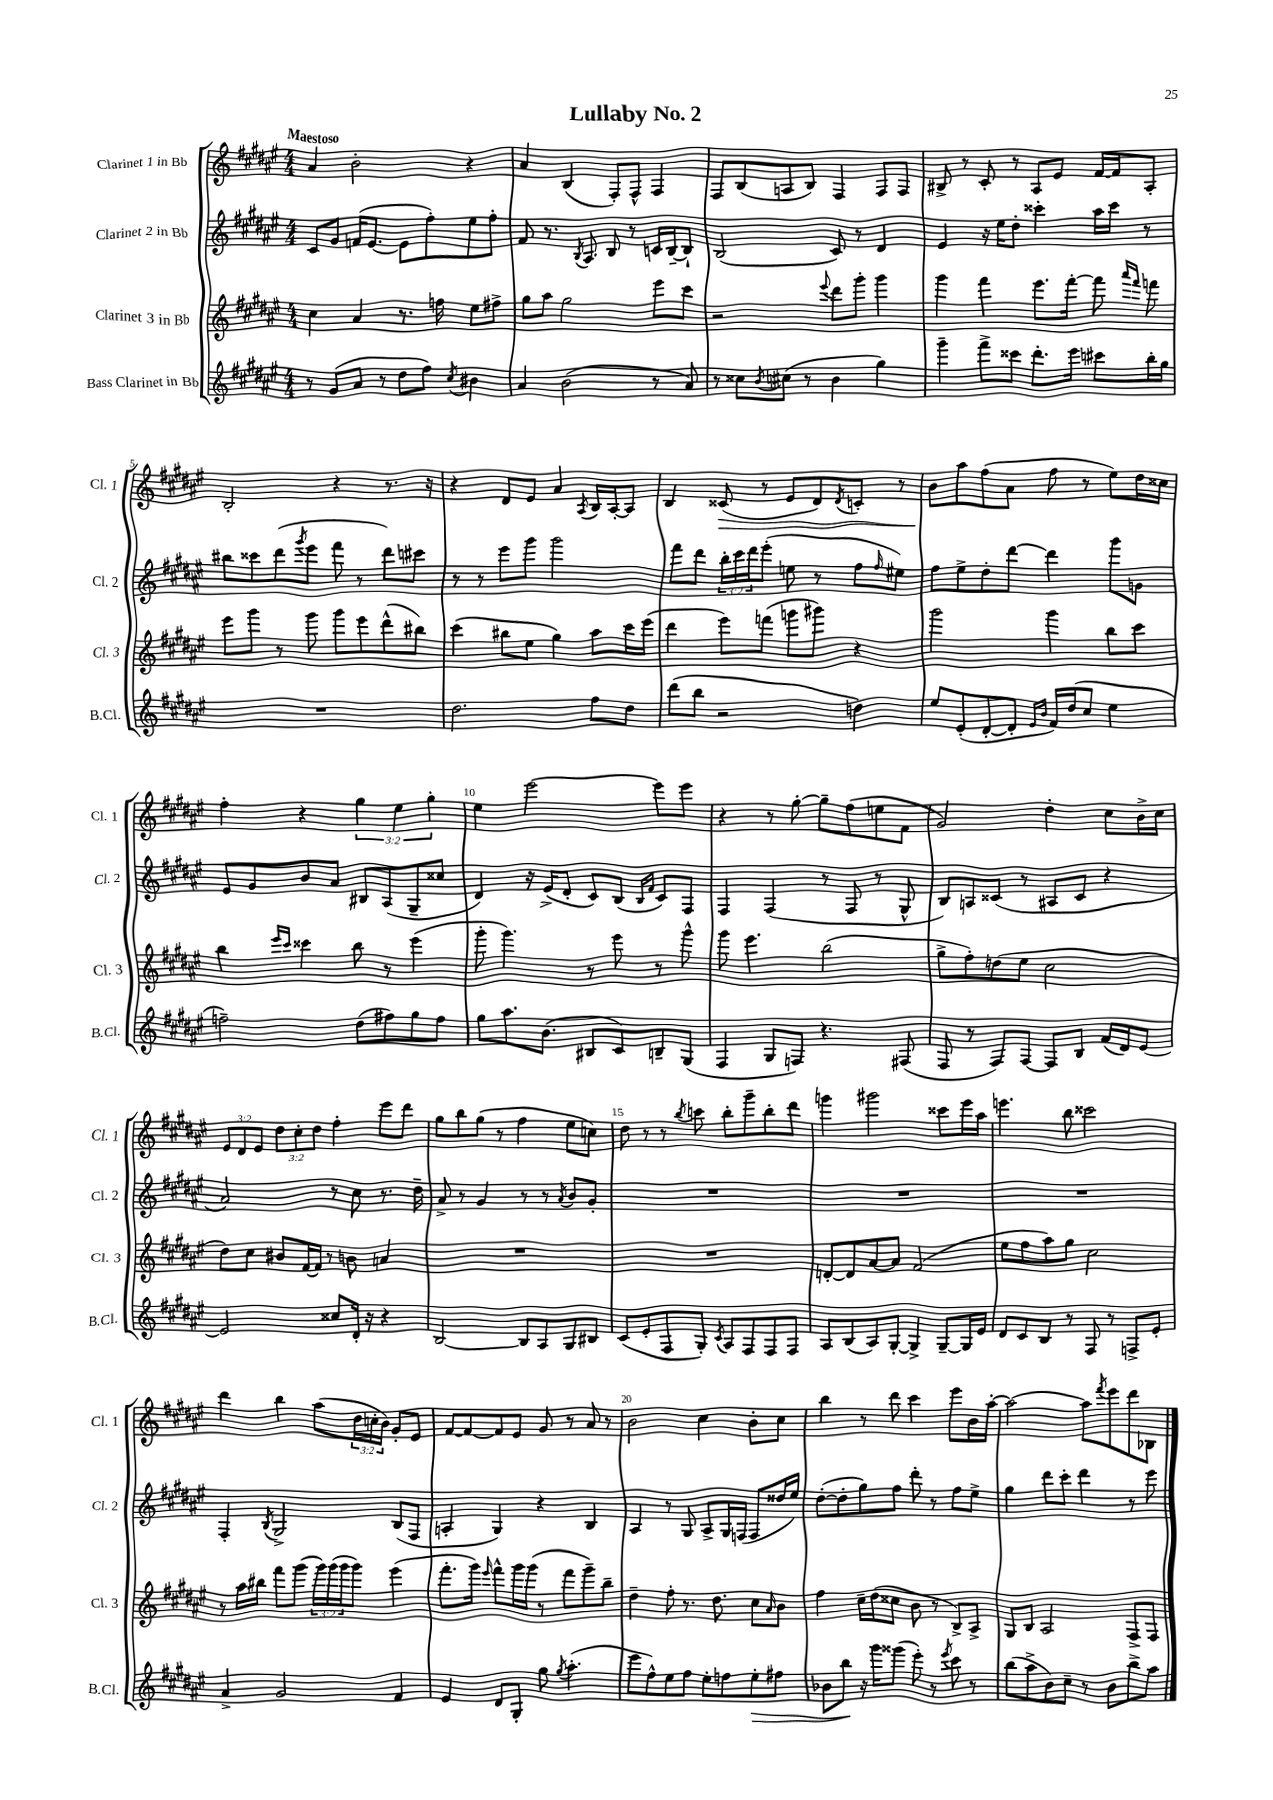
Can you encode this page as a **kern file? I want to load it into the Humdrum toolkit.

**kern	**dynam	**kern	**kern	**kern	**dynam
*part4	*part4	*part3	*part2	*part1	*part1
*staff4	*staff4	*staff3	*staff2	*staff1	*staff1
*I"Bass Clarinet in Bb	*	*I"Clarinet 3 in Bb	*I"Clarinet 2 in Bb	*I"Clarinet 1 in Bb	*
*I'B.Cl.	*	*I'Cl. 3	*I'Cl. 2	*I'Cl. 1	*
*clefG2	*	*clefG2	*clefG2	*clefG2	*
*k[f#c#g#d#a#e#]	*	*k[f#c#g#d#a#e#]	*k[f#c#g#d#a#e#]	*k[f#c#g#d#a#e#]	*
*M4/4	*	*M4/4	*M4/4	*M4/4	*
=1	=1	=1	=1	=1	=1
!	!	!	!	!LO:TX:a:B:t=Maestoso	!
8r	.	4cc#\	8c#/L	4a#/	.
(8g#/L	.	.	8g#/J	.	.
8a#/J	.	4a#/	(16fn/KL	2b'\	.
.	.	.	[8.e#/J	.	.
8r	.	.	.	.	.
8dd#\L	.	8.r	8e#\L]	.	.
8ff#\J)	.	.	8ff#'\)	.	.
.	.	16ffn\	.	.	.
8qcc#/	.	.	.	.	.
4b#X\	.	8ee#\L	8ee#\	4r	.
.	.	8ff#X^\J	8ff#'\J	.	.
=2	=2	=2	=2	=2	=2
4a#/	.	8gg#\L	8f#/	4a#/	.
.	.	8aa#\J	8.r	.	.
(2b\	.	2gg#\	.	(4B/	.
.	.	.	8qB/	.	.
.	.	.	8.A#/	.	.
.	.	.	8B/	8F#'/L)	.
.	.	.	8r	8F#^^/J	.
8r	.	8eee#\L	16cn/LL	4F#/	.
.	.	.	[16B~/J	.	.
8a#/)	.	8ccc#\J	8B`/J]	.	.
=3	=3	=3	=3	=3	=3
8r	.	2r	(2B/	8F#/L	.
8cc##X\L	.	.	.	(8B/	.
8qb/	.	.	.	.	.
(8cc#X\J	.	.	.	8An/	.
8r	.	.	.	8B/J)	.
.	.	8qqeee#/	.	.	.
4b\	.	8ddd#\L	8c#/)	4F#/	.
.	.	8ggg#'\J	8r	.	.
4gg#\)	.	4ggg#\	4d#/	8F#/L	.
.	.	.	.	8F#/J	.
=4	=4	=4	=4	=4	=4
4ggg#~\	.	4ggg#\	4e#/	8B#X^/	.
.	.	.	.	8r	.
8fff#^\L	.	4fff#\	16r	8c#'/	.
.	.	.	16ee#\KL	.	.
8ccc##X\J	.	.	8dd#'\J	8r	.
8.ddd#'\L	.	8.eee#\L	4ccc##X'\	8A#/L	.
.	.	.	.	8e#/J	.
16eee#\Jk	.	[16fff#'\Jk	.	.	.
8ccc#X\L	.	8fff#\]	16aa#\LL	[16f#/LL	.
.	.	.	16ccc##\JJ	16f#/J]	.
.	.	16qqaaa#/LL	.	.	.
.	.	16qqfff#/JJ	.	.	.
16bb'\L	.	8fffn\	8r	8A#'/J	.
16gg#\JJ	.	.	.	.	.
!!LO:LB:g=z
=5	=5	=5	=5	=5	=5
1r	.	8eee#\L	8bb#X\L	2B'/	.
.	.	8ggg#\J	8ccc##X\	.	.
.	.	8r	(8ddd#\	.	.
.	.	.	8qggg#/	.	.
.	.	8ggg#\	8eee#\J	.	.
.	.	8ggg#\L	8fff#\	4r	.
.	.	8eee#\	8r	.	.
.	.	(8ddd#^^\	8ddd#\L)	8.r	.
.	.	8bb#X\J)	8ccc#X\J	.	.
.	.	.	.	16r	.
=6	=6	=6	=6	=6	=6
2.dd#\	.	(4ccc#\	8r	4r	.
.	.	.	8r	.	.
.	.	8bb#X\L	8eee#\L	8d#/L	.
.	.	8ee#\J	8ggg#\J	8e#/J	.
.	.	4gg#\)	2ggg#\	4a#/	.
.	.	.	.	8qA#/	.
8ff#\L	.	8aa#\L	.	16B/LL	.
.	.	.	.	[16A#'/J	.
8dd#\J	.	16ccc#\L	.	8A#/J]	.
.	.	(16eee#\JJ	.	.	.
=7	=7	=7	=7	=7	=7
(8ddd#\L	.	4ddd#\	8fff#\L	4B/	.
8bb\J	.	.	8ddd#\J	.	.
!	!	!	!	!	!LO:HP:b
2r	.	8eee#\L)	24bb'\LL	(8c##X/	>
.	.	.	24ccc#\	.	.
.	.	.	24ddd#\J	.	.
.	.	(8fffn\J	(8eee#'\J	8r	.
.	.	8gggn\L	8een\	8e#/L	.
.	.	8ggg#X\J)	8r	8d#/)	.
.	.	.	.	8qd#/	.
4ddn\)	.	4r	8ff#\L	8cn'/J	.
.	.	.	16qqff#/	.	.
.	.	.	8ee#X\J)	8r	.
=8	=8	=8	=8	=8	=8
8ee#/L	.	2ggg#\	8ff#\L	8b\L	.
(8e#'/	.	.	8ee#^\	8aa#\	]
[8d#'/	.	.	8dd#'\	(8ff#\	.
8d#'/J]	.	.	[8ddd#\J	8a#\J	.
16qqe#/LL	.	.	.	.	.
16qqb/JJ	.	.	.	.	.
16f#/LL)	.	4ggg#\	4ddd#\]	8ff#\	.
(16dd#/J	.	.	.	.	.
8cc#/J	.	.	.	8r	.
4ee#\	.	8bb\L	8ggg#\L	8ee#\L)	.
.	.	8ccc#\J	8gn\J	16dd#\L	.
.	.	.	.	16cc##X\JJ	.
!!LO:LB:g=z
=9	=9	=9	=9	=9	=9
2ffn~\)	.	4bb\	8e#/L	4ff#'\	.
.	.	.	8g#/	.	.
.	.	16qqeee#/LL	.	.	.
.	.	16qqccc#/JJ	.	.	.
.	.	4ccc##X\	8b/	4r	.
.	.	.	8a#/J	.	.
(8dd#\L	.	8bb\	8B#X/L	6gg#\	.
8ff#X\)	.	8r	(8A#/	.	.
.	.	.	.	6ee#\	.
8gg#\	.	(4eee#\	8G#~/	.	.
.	.	.	.	6gg#'\	.
8ff#\J	.	.	8cc##X/J	.	.
=10	=10	=10	=10	=10	=10
8gg#\L	.	8ggg#'\	4d#/)	4ee#\	.
8.aa#\	.	4.ggg#\)	.	.	.
.	.	.	16r	[2eee#\	.
(8.b\J	.	.	(16e#^/KL	.	.
.	.	.	8d#'/J	.	.
8B#X/L	.	8r	8c#/L)	.	.
8c#/)	.	8eee#\	(8B/J	.	.
.	.	.	16qqB/LL	.	.
.	.	.	16qqf#/JJ	.	.
8Bn~/	.	8r	8c#/L)	8eee#\L]	.
(8G#/J	.	8ggg#^^\	8F#/J	8eee#\J	.
=11	=11	=11	=11	=11	=11
4F#/	.	8ggg#\	4F#/	4r	.
.	.	4.eee#\	.	.	.
8G#/L	.	.	(4F#/	8r	.
8Fn/J)	.	.	.	[8gg#'\	.
4.r	.	(2bb\	8r	8gg#~\L]	.
.	.	.	8F#/	(8ff#\	.
.	.	.	8r	8een\	.
(8F#X/	.	.	8G#^^/	8f#\J	.
=12	=12	=12	=12	=12	=12
8F#/	.	8gg#^\L	8B/L)	2g#/)	.
8r	.	8ff#'\)	8An/	.	.
8F#/L)	.	(8ddn\	(8c##X/J	.	.
[8F#/J	.	8ee#\J	8r	.	.
8F#/L]	.	2cc#\	8A#X/L	4dd#'\	.
8B/J	.	.	8c##/J	.	.
(16f#/LL	.	.	4r	8cc#\L	.
16d#/J)	.	.	.	.	.
[8e#/J	.	.	.	16b^\L	.
.	.	.	.	16cc#\JJ	.
!!LO:LB:g=z
=13	=13	=13	=13	=13	=13
2e#/]	.	8dd#\L)	2a#/)	12e#/L	.
.	.	.	.	12d#/	.
.	.	8cc#\J	.	.	.
.	.	.	.	12e#/J	.
.	.	8b#X/L	.	12dd#\L	.
.	.	.	.	12cc#'\	.
.	.	[16f#/L	.	.	.
.	.	.	.	12dd#\J	.
.	.	16f#/JJ]	.	.	.
8cc##X/L	.	8r	8r	4ff#'\	.
16d#'/Jk	.	8bn\	8cc#\	.	.
16r	.	.	.	.	.
4r	.	4an/	8.r	8eee#\L	.
.	.	.	.	8ddd#\J	.
.	.	.	16dd#~\	.	.
=14	=14	=14	=14	=14	=14
[2B/	.	1r	8a#^/	8gg#\L	.
.	.	.	8r	8bb\	.
.	.	.	4g#/	(8gg#\J	.
.	.	.	.	8r	.
8B/L]	.	.	8r	4ff#\	.
8A#/	.	.	8r	.	.
.	.	.	8qa#/	.	.
8G#/	.	.	8b/L	8ee#\L	.
8B#X/J	.	.	8g#'/J	8ccn\J)	.
=15	=15	=15	=15	=15	=15
(8c#/L	.	1r	1r	8dd#\	.
8e#'/	.	.	.	8r	.
8F#/	.	.	.	8r	.
.	.	.	.	8qbb/	.
8G#'/J)	.	.	.	8cccn\	.
8qc#/	.	.	.	.	.
8A#/L	.	.	.	8bb'\L	.
8F#/	.	.	.	8ggg#~\	.
8F#/	.	.	.	8bb'\	.
8F#/J	.	.	.	8ddd#\J	.
=16	=16	=16	=16	=16	=16
8A#/L	.	[8dn'/L	1r	4gggn\	.
(8B/	.	8d/]	.	.	.
8A#/)	.	[8a#/	.	2ggg#X\	.
[8G#'/J	.	8a#/J]	.	.	.
4G#^/]	.	(2f#/	.	.	.
[8G#~/L	.	.	.	8ccc##X\L	.
16G#/L]	.	.	.	16eee#\L	.
16e#/JJ	.	.	.	16aa#\JJ	.
=17	=17	=17	=17	=17	=17
8d#/L	.	8ee#\L	1r	4.eeen\	.
8c#/	.	8ff#\	.	.	.
8B/J	.	8aa#\)	.	.	.
8r	.	8gg#\J	.	8bb\	.
8F#/	.	2cc#\	.	2ccc##X\	.
8r	.	.	.	.	.
8Fn^/L	.	.	.	.	.
8e#'/J	.	.	.	.	.
!!LO:LB:g=z
=18	=18	=18	=18	=18	=18
4a#^/	.	8r	4F#'/	4ddd#\	.
.	.	16aa#\LL	.	.	.
.	.	16bb#X\JJ	.	.	.
.	.	.	8qB/	.	.
2g#/	.	8fff#\L	2G#^/	4bb\	.
.	.	(8ggg#\J	.	.	.
.	.	24ggg#\LL)	.	(8aa#\L	.
.	.	(24ggg#\	.	.	.
.	.	24ggg#\J	.	.	.
.	.	8ggg#\J)	.	24dd#\L	.
.	.	.	.	24ccn'\	.
.	.	.	.	24b\JJ)	.
4f#/	.	(4eee#\	(8B/L	8g#'/L	.
.	.	.	8F#/J	8e#/J	.
=19	=19	=19	=19	=19	=19
4e#/	.	8.fff#'\L	4An'/	[8f#/L	.
.	.	.	.	8f#/_	.
.	.	16ggg#\Jk)	.	.	.
.	.	16qqeee#/	.	.	.
8d#/L	.	8fff#^^\L	4G#/)	8f#/]	.
8G#'/J	.	16ggg#\L	.	8e#/J	.
.	.	(16ggg#\JJ	.	.	.
8gg#\	.	8r	4r	8g#/	.
8qgg#/	.	.	.	.	.
(4.aa#'\	.	8fff#\L	.	8r	.
.	.	8ggg#~\)	4B/	8a#/	.
.	.	8bb~\J	.	8r	.
=20	=20	=20	=20	=20	=20
8eee#\L	.	4dd#~\	4A#/	2b\	.
8ff#^^\)	.	.	.	.	.
8ee#\	.	8ff#'\	8r	.	.
8ff#\J	.	8.r	8G#/	.	.
8ee#'\L	.	.	8A#^/L	4cc#\	.
.	.	8.dd#\	.	.	.
8ffn\	.	.	16G#/L	.	.
.	.	.	(16Fn/JJ	.	.
!	!LO:HP:b	!	!	!	!
8ee#'\	>	8cc#\L	8F/L	8b'\L	.
.	.	16qqa#/	.	.	.
8ff#X\J	.	8b\J	16dd##X/L	8cc#\J	.
.	.	.	16ee#/JJ)	.	.
=21	=21	=21	=21	=21	=21
8b-X\L	.	4ff#\	([8dd#'\L	4bb\	.
8bb\J	.	.	8dd#'\]	.	.
16r	]	16cc#~\LL	8gg#\)	8r	.
16ggg#\KL	.	(16dd#\J	.	.	.
(8ggg##X\J	.	8cc##X\J	8ff#\J	8ddd#\	.
8eee#'\)	.	8b\	8ddd#'\	4ccc#\	.
8r	.	8r	8r	.	.
8qeee#/	.	.	.	.	.
8ccc#\	.	8B^/L)	8ff#\L	8eee#\L	.
8r	.	8A#^/J	8ee#^\J	16b\L	.
.	.	.	.	[16aa#'\JJ	.
=22	=22	=22	=22	=22	=22
(8bb\L	.	8G#/L	4gg#\	2aa#\_	.
8aa#^\	.	8B/J	.	.	.
8b\)	.	2A#/	8ddd#\L	.	.
8cc#~\J	.	.	8ccc#'\J	.	.
8r	.	.	4ddd#\	8aa#\L]	.
.	.	.	.	8qfff#/	.
8b\L	.	.	.	8eee#\	.
8bb^\	.	8F#^/L	8r	8ddd#\	.
8aa#\J	.	8F#/J	8eee#\	8B-X\J	.
==	==	==	==	==	==
*-	*-	*-	*-	*-	*-
